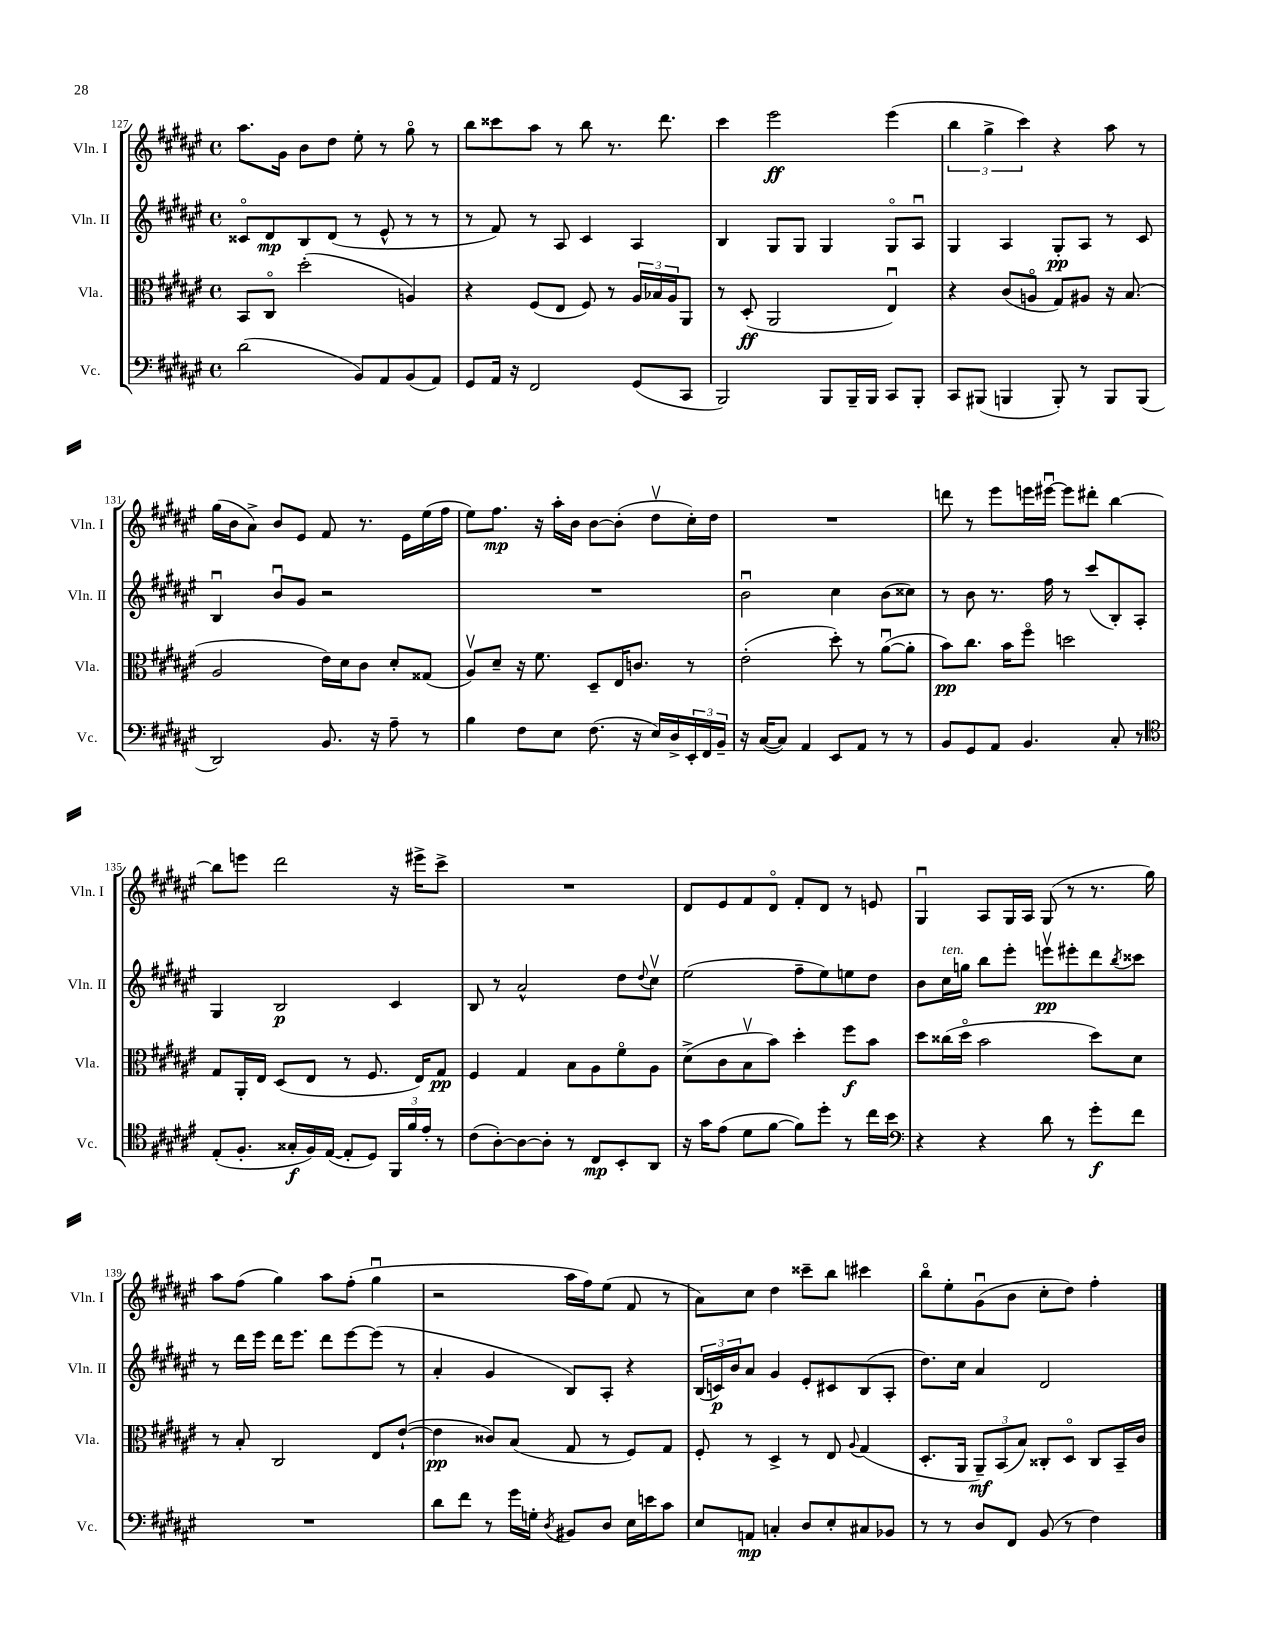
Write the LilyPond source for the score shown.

<<
\new StaffGroup <<
\new Staff = "s0" \with { instrumentName = "Vln. I" shortInstrumentName = "Vln. I" } {
    \clef treble \key fis \major \defaultTimeSignature \time 4/4
    ais''8. gis'16 b'8 dis''8 eis''8-. r8 gis''8\flageolet r8 |
    b''8 cisis'''8 ais''8 r8 b''8 r8. dis'''8. |
    cis'''4 eis'''2\ff eis'''4( |
    \tuplet 3/2 { b''4 gis''4-> cis'''4) } r4 ais''8 r8 |
    gis''16( b'16 ais'8->) b'8 eis'8 fis'8 r8. eis'16 eis''16( fis''16 |
    eis''8) fis''8.\mp r16 ais''16-. b'16 b'8~ b'8-.( dis''8\upbow cis''16-.) dis''16 |
    R1 |
    d'''8 r8 eis'''8 e'''16 eis'''16~\downbow eis'''8 dis'''8-. b''4~ |
    b''8 e'''8 dis'''2 r16 eis'''16-> cis'''8-> |
    R1 |
    dis'8 eis'8 fis'8 dis'8\flageolet fis'8-. dis'8 r8 e'8 |
    gis4\downbow ais8 gis16 ais16 gis8( r8 r8. gis''16) |
    ais''8 fis''8( gis''4) ais''8 fis''8-.( gis''4\downbow |
    r2 ais''16 fis''16) eis''8( fis'8 r8 |
    ais'8) cis''8 dis''4 cisis'''8-- b''8 cis'''4 |
    b''8\flageolet eis''8-. gis'8\downbow( b'8 cis''8-. dis''8) fis''4-. \bar "|." |
}
\new Staff = "s1" \with { instrumentName = "Vln. II" shortInstrumentName = "Vln. II" } {
    \clef treble \key fis \major \defaultTimeSignature \time 4/4
    cisis'8\flageolet dis'8\mp b8 dis'8( r8 eis'8-^ r8 r8 |
    r8 fis'8) r8 ais8 cis'4 ais4 |
    b4 gis8 gis8 gis4 gis8\flageolet ais8\downbow |
    gis4 ais4 gis8-.\pp ais8 r8 cis'8 |
    b4\downbow b'8\downbow gis'8 r2 |
    R1 |
    b'2\downbow cis''4 b'8( cisis''8) |
    r8 b'8 r8. fis''16 r8 cis'''8( b8-.) ais8-. |
    gis4 b2\p cis'4 |
    b8 r8 ais'2-^ dis''8 \appoggiatura { dis''8 } cis''8\upbow |
    eis''2( fis''8-- eis''8) e''8 dis''8 |
    b'8 cis''16^\markup { \italic "ten." } g''16 b''8 eis'''8-. e'''8\upbow\pp eis'''8-. dis'''8 \acciaccatura { b''8 } cisis'''8 |
    r8 dis'''16 eis'''16 dis'''16 eis'''8. dis'''8 eis'''8~ eis'''8( r8 |
    ais'4-. gis'4 b8) ais8-. r4 |
    \tuplet 3/2 { b16( c'16\p) b'16 } ais'8 gis'4 eis'8-. cis'8 b8( ais8-. |
    dis''8.) cis''16 ais'4 dis'2 \bar "|." |
}
\new Staff = "s2" \with { instrumentName = "Vla." shortInstrumentName = "Vla." } {
    \clef alto \key fis \major \defaultTimeSignature \time 4/4
    b,8 cis8\flageolet dis''2-.( a4) |
    r4 fis8( eis8 fis8) r8 \tuplet 3/2 { ais16 bes16 ais16 } ais,8 |
    r8 dis8-.\ff( ais,2 eis4\downbow) |
    r4 cis'8( a8\flageolet gis8) ais8 r16 b8.( |
    ais2 eis'16) dis'16 cis'8 dis'8-. gisis8( |
    ais8\upbow) dis'8-- r16 fis'8. dis8-- eis16 c'8. r8 |
    eis'2-.( dis''8-.) r8 ais'8~\downbow( ais'8-. |
    b'8\pp) cis''8. b'16 fis''8\flageolet d''2 |
    gis8 ais,16-. eis16 dis8( eis8 r8 fis8. eis16) gis8\pp |
    fis4 gis4 b8 ais8 fis'8\flageolet ais8 |
    dis'8->( cis'8 b8\upbow b'8) dis''4-. fis''8\f b'8 |
    dis''8 cisis''16( dis''16\flageolet b'2 dis''8) dis'8 |
    r8 b8-. cis2 eis8 eis'8~-!( |
    eis'4\pp cisis'8) b8( gis8 r8 fis8) gis8 |
    fis8-. r8 dis4-> r8 eis8 \appoggiatura { ais8 } gis4( |
    dis8.-. ais,16 \tuplet 3/2 { ais,8--\mf) b,8( b8) } cisis8-. dis8\flageolet cisis8 b,16-- cis'16 \bar "|." |
}
\new Staff = "s3" \with { instrumentName = "Vc." shortInstrumentName = "Vc." } {
    \clef bass \key fis \major \defaultTimeSignature \time 4/4
    dis'2( b,8) ais,8 b,8( ais,8) |
    gis,8 ais,16 r16 fis,2 gis,8( cis,8 |
    b,,2) b,,8 b,,16-- b,,16 cis,8 b,,8-. |
    cis,8 bis,,8( b,,4 b,,8-.) r8 b,,8 b,,8( |
    dis,2) b,8. r16 ais8-- r8 |
    b4 fis8 eis8 fis8.( r16 eis16) dis16-> \tuplet 3/2 { eis,16-. fis,16 b,16-- } |
    r16 cis16~( cis8) ais,4 eis,8 ais,8 r8 r8 |
    b,8 gis,8 ais,8 b,4. cis8-. r8 |
    \clef tenor eis8-.( fis8.-. gisis16-.\f fis16) eis16~( eis8-. dis8) \tuplet 3/2 { fis,16 fis'16 eis'16-. } r8 |
    cis'8( ais8~-.) ais8~ ais8-. r8 cis8\mp b,8-. ais,8 |
    r16 gis'16 eis'8( dis'8 fis'8~ fis'8) dis''8-. r8 cis''16 b'16 |
    \clef bass r4 r4 dis'8 r8 gis'8-.\f fis'8 |
    R1 |
    dis'8 fis'8 r8 gis'16 g16-. \acciaccatura { dis8 } bis,8 dis8 eis16 e'16 cis'8 |
    eis8 a,8\mp c4-. dis8 eis8-. cis8 bes,8 |
    r8 r8 dis8 fis,8 b,8( r8 fis4) \bar "|." |
}
>>
>>
\layout { \context { \Score currentBarNumber = #127 } }
